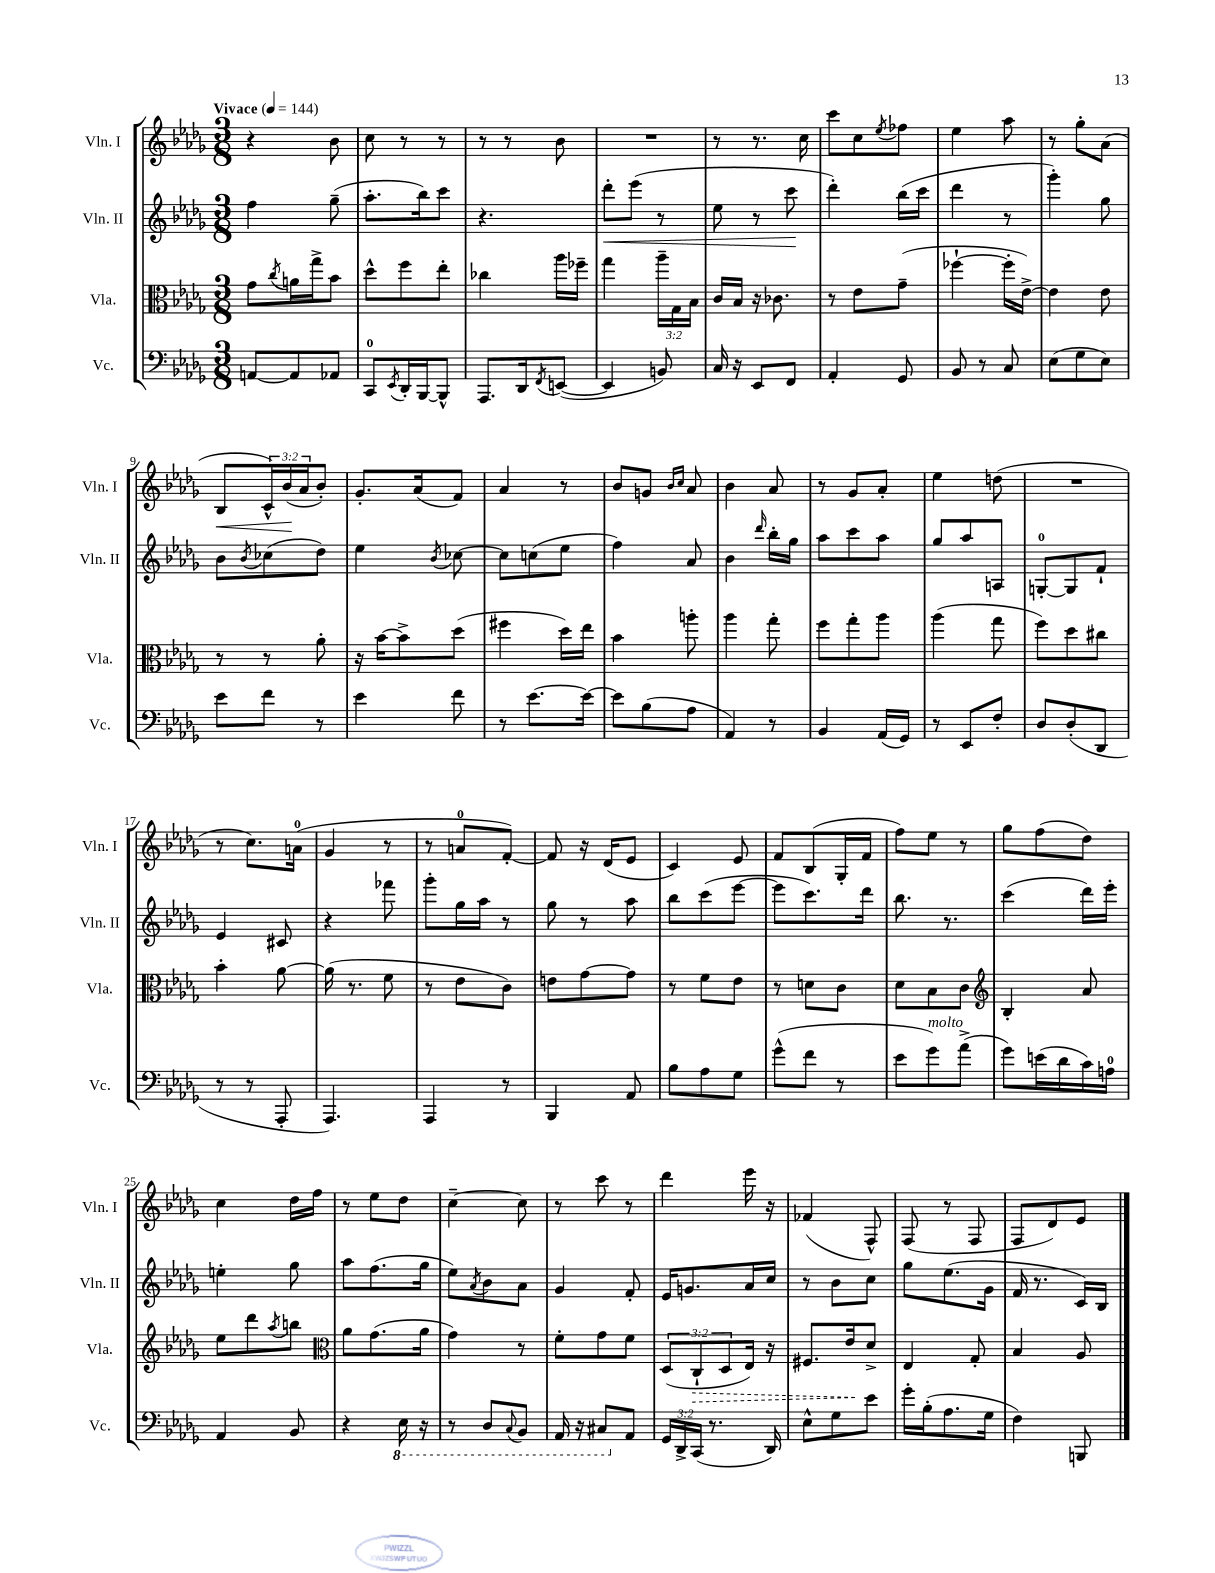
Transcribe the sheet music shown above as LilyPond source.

<<
\new StaffGroup <<
\new Staff = "s0" \with { instrumentName = "Vln. I" shortInstrumentName = "Vln. I" } {
    \clef treble \key des \major \numericTimeSignature \time 3/8 \override Staff.TupletNumber.text = #tuplet-number::calc-fraction-text \tempo "Vivace" 4 = 144
    r4 bes'8 |
    c''8 r8 r8 |
    r8 r8 bes'8 |
    R4. |
    r8 r8. c''16 |
    c'''8 c''8 \acciaccatura { ees''8 } fes''8 |
    ees''4 aes''8 |
    r8 ges''8-. aes'8( |
    bes8\< \tuplet 3/2 { c'16-^) bes'16\!( aes'16 } bes'8-.) |
    ges'8.-. aes'16( f'8) |
    aes'4 r8 |
    bes'8 g'8 \grace { bes'16 c''16 } aes'8 |
    bes'4 aes'8 |
    r8 ges'8 aes'8-. |
    ees''4 d''8( |
    R4. |
    r8 c''8.) a'16-0( |
    ges'4 r8 |
    r8 a'8-0 f'8~-.) |
    f'8 r16 des'16( ees'8 |
    c'4) ees'8 |
    f'8 bes8( ges16-. f'16 |
    f''8) ees''8 r8 |
    ges''8 f''8( des''8) |
    c''4 des''16 f''16 |
    r8 ees''8 des''8 |
    c''4~-- c''8 |
    r8 c'''8 r8 |
    des'''4 ees'''16 r16 |
    fes'4( f8-^) |
    f8( r8 f8 |
    f8 des'8) ees'8 \bar "|." |
}
\new Staff = "s1" \with { instrumentName = "Vln. II" shortInstrumentName = "Vln. II" } {
    \clef treble \key des \major \numericTimeSignature \time 3/8
    f''4 ges''8--( |
    aes''8.-. bes''16) c'''8 |
    r4. |
    des'''8-.\< ees'''8( r8 |
    ees''8 r8 c'''8\! |
    des'''4-.) bes''16( c'''16 |
    des'''4 r8 |
    ges'''4-.) ges''8 |
    bes'8 \acciaccatura { bes'8 } ces''8( des''8) |
    ees''4 \acciaccatura { bes'8 } ces''8~ |
    ces''8 c''8( ees''8 |
    f''4) aes'8 |
    bes'4 \grace { des'''16 } bes''16-. ges''16 |
    aes''8 c'''8 aes''8 |
    ges''8 aes''8 a8 |
    g8-0~-. g8 f'8-! |
    ees'4 cis'8 |
    r4 fes'''8 |
    ges'''8-. ges''16 aes''16 r8 |
    ges''8 r8 aes''8 |
    bes''8 c'''8( ees'''8~ |
    ees'''8 c'''8.) des'''16 |
    bes''8. r8. |
    c'''4( des'''16) ees'''16-. |
    e''4-. ges''8 |
    aes''8 f''8.( ges''16 |
    ees''8) \acciaccatura { aes'8 } bes'8 aes'8 |
    ges'4 f'8-. |
    ees'16 g'8. aes'16 c''16 |
    r8 bes'8 c''8 |
    ges''8 ees''8.( ges'16 |
    f'16 r8. c'16) bes16 \bar "|." |
}
\new Staff = "s2" \with { instrumentName = "Vla." shortInstrumentName = "Vla." } {
    \clef alto \key des \major \numericTimeSignature \time 3/8 \override Staff.TupletNumber.text = #tuplet-number::calc-fraction-text
    ges'8 \acciaccatura { c''8 } a'16 ges''16-> bes'8 |
    des''8-^ f''8 ees''8-. |
    ces''4 aes''16 fes''16-- |
    ges''4 \tuplet 3/2 { aes''16-- ges16 bes16 } |
    c'16 bes16 r16 ces'8. |
    r8 ees'8 ges'8--( |
    fes''4~-! fes''16-. ees'16~->) |
    ees'4 ees'8 |
    r8 r8 aes'8-. |
    r16 bes'16~ bes'8-> des''8( |
    fis''4 des''16) ees''16 |
    bes'4 a''8-. |
    aes''4 ges''8-. |
    f''8 ges''8-. aes''8 |
    aes''4( ges''8 |
    f''8) des''8 cis''8 |
    bes'4-. aes'8~ |
    aes'16( r8. f'8 |
    r8 ees'8 c'8) |
    e'8 ges'8~ ges'8 |
    r8 f'8 ees'8 |
    r8 d'8 c'8 |
    des'8 bes8 c'8 |
    \clef treble bes4-. aes'8 |
    ees''8 des'''8 \acciaccatura { aes''8 } b''8 |
    \clef alto aes'8 ges'8.( aes'16 |
    ges'4) r8 |
    f'8-. ges'8 f'8 |
    \tuplet 3/2 { des8( \once \override Hairpin.style = #'dashed-line c8-!\> des8 } ees16) r16 |
    fis8. ees'16\! des'8-> |
    ees4 ges8-. |
    bes4 aes8 \bar "|." |
}
\new Staff = "s3" \with { instrumentName = "Vc." shortInstrumentName = "Vc." } {
    \clef bass \key des \major \numericTimeSignature \time 3/8 \override Staff.TupletNumber.text = #tuplet-number::calc-fraction-text
    a,8~ a,8 aes,8 |
    c,8-0 \acciaccatura { ees,8 } des,16-. bes,,16~ bes,,8-^ |
    aes,,8. des,16 \acciaccatura { f,8 } e,8~( |
    e,4 b,8) |
    c16 r16 ees,8 f,8 |
    aes,4-. ges,8 |
    bes,8 r8 c8 |
    ees8( ges8 ees8) |
    ees'8 f'8 r8 |
    ees'4 f'8 |
    r8 ees'8.~ ees'16~ |
    ees'8 bes8( aes8 |
    aes,4) r8 |
    bes,4 aes,16( ges,16) |
    r8 ees,8 f8-. |
    des8 des8-.( des,8 |
    r8 r8 aes,,8-. |
    aes,,4.) |
    aes,,4 r8 |
    bes,,4 aes,8 |
    bes8 aes8 ges8 |
    ges'8-^( f'8 r8 |
    ees'8 ges'8^\markup { \italic "molto" }) aes'8->( |
    ges'8) e'16( des'16 c'16) a16-0 |
    aes,4 bes,8 |
    r4 \ottava #-1 ees,16 r16 |
    r8 des,8 \appoggiatura { c,8 } bes,,8 |
    aes,,16 r16 cis,8 \ottava #0 aes,8 |
    \tuplet 3/2 { ges,16 des,16-> c,16( } r8. des,16) |
    ees8-^ ges8 ees'8 |
    ges'16-. bes16-.( aes8. ges16 |
    f4) b,,8 \bar "|." |
}
>>
>>
